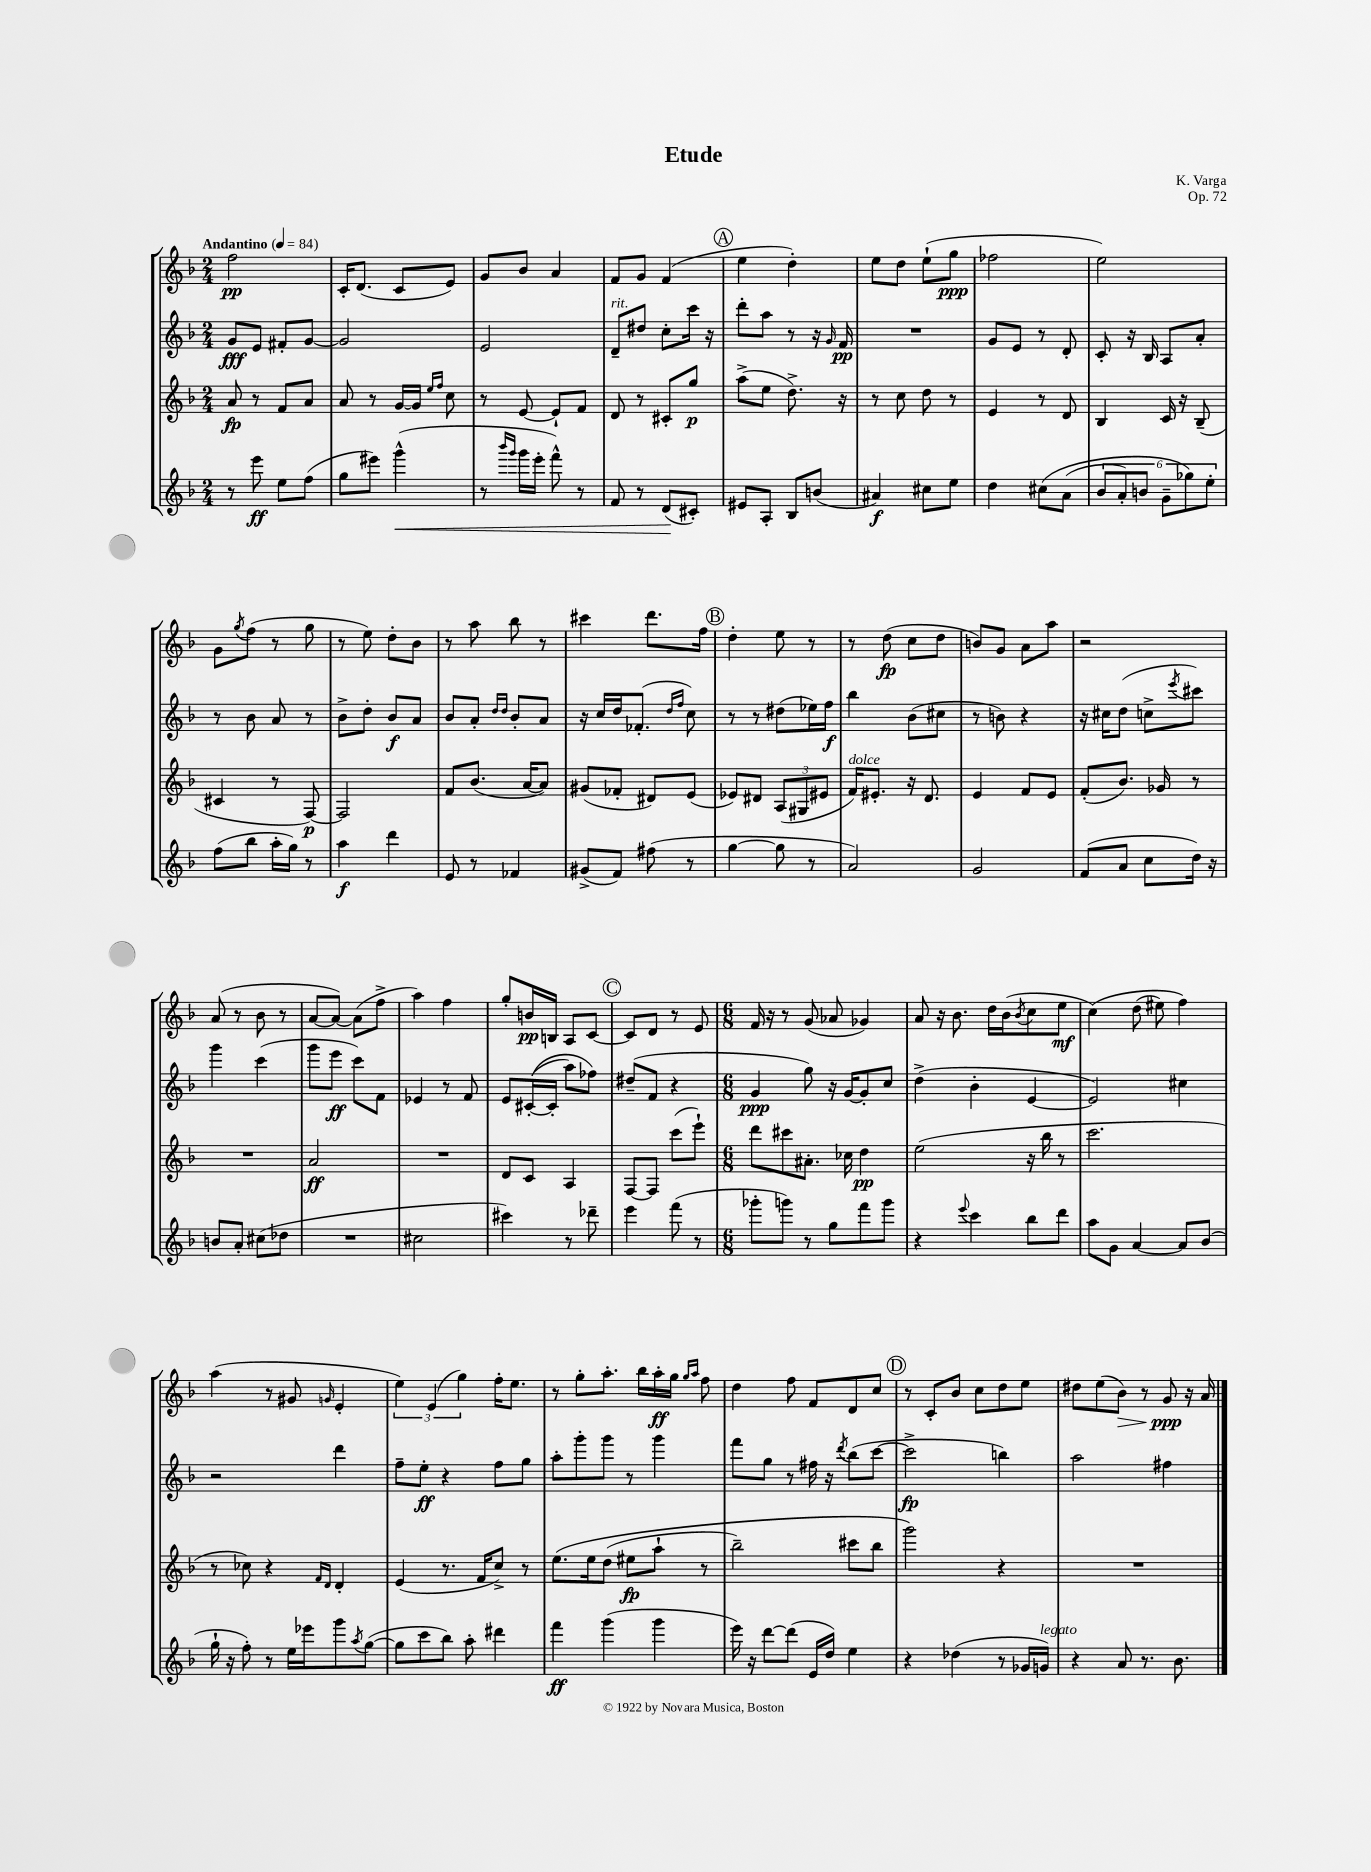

**kern	**dynam	**kern	**dynam	**kern	**dynam	**kern	**dynam
*part4	*part4	*part3	*part3	*part2	*part2	*part1	*part1
*staff4	*staff4	*staff3	*staff3	*staff2	*staff2	*staff1	*staff1
*clefG2	*	*clefG2	*	*clefG2	*	*clefG2	*
*k[b-]	*	*k[b-]	*	*k[b-]	*	*k[b-]	*
*M2/4	*	*M2/4	*	*M2/4	*	*M2/4	*
*MM84	*	*MM84	*	*MM84	*	*MM84	*
=1	=1	=1	=1	=1	=1	=1	=1
!	!	!	!	!	!	!LO:TX:a:B:t=Andantino	!
8r	.	8a/	fp	8g/L	fff	2ff\	pp
8eee\	ff	8r	.	8e/J	.	.	.
8ee\L	.	8f/L	.	8f#X'/L	.	.	.
(8ff\J	.	8a/J	.	[8g/J	.	.	.
=2	=2	=2	=2	=2	=2	=2	=2
8gg\L	.	8a/	.	2g/]	.	16c'/KL	.
.	.	.	.	.	.	(8.d/J	.
8eee#X\J)	.	8r	.	.	.	.	.
!	!LO:HP:b	!	!	!	!	!	!
(4ggg^^\	<	[16g/LL	.	.	.	8c/L	.
.	.	16g/JJ]	.	.	.	.	.
.	.	16qqee/LL	.	.	.	.	.
.	.	16qqff/JJ	.	.	.	.	.
.	.	8cc\	.	.	.	8e/J)	.
=3	=3	=3	=3	=3	=3	=3	=3
8r	.	8r	.	2e/	.	8g/L	.
16qqbbb-/LL	.	.	.	.	.	.	.
16qqggg/JJ	.	.	.	.	.	.	.
16ggg\LL	.	[8e/	.	.	.	8b-/J	.
16eee'\JJ	.	.	.	.	.	.	.
8fff^^\)	.	8e`/L]	.	.	.	4a/	.
8r	.	8f/J	.	.	.	.	.
=4	=4	=4	=4	=4	=4	=4	=4
!	!	!	!	!LO:TX:a:i:t=rit.	!	!	!
8f/	.	8d/	.	8d~/L	.	8f/L	.
8r	.	8r	.	8dd#X/J	.	8g/J	.
(8d/L	.	8c#X'/L	.	8cc'\L	.	(4f/	.
8c#X'/J)	[	8gg/J	p	16ccc\Jk	.	.	.
.	.	.	.	16r	.	.	.
!!LO:REH:place=s1:t=A
=5	=5	=5	=5	=5	=5	=5	=5
8e#X/L	.	(8aa^\L	.	8ddd'\L	.	4ee\	.
8A'/J	.	8ee\J	.	8aa\J	.	.	.
8B-/L	.	8.dd^\)	.	8r	.	4dd'\)	.
(8bn/J	.	.	.	16r	.	.	.
.	.	.	.	16qqg/	.	.	.
.	.	16r	.	16f/	pp	.	.
=6	=6	=6	=6	=6	=6	=6	=6
4a#X/)	f	8r	.	2r	.	8ee\L	.
.	.	8cc\	.	.	.	8dd\J	.
8cc#X\L	.	8dd\	.	.	.	(8ee`\L	.
8ee\J	.	8r	.	.	.	8gg\J	ppp
=7	=7	=7	=7	=7	=7	=7	=7
4dd\	.	4e/	.	8g/L	.	2ff-X\	.
.	.	.	.	8e/J	.	.	.
(8cc#X\L	.	8r	.	8r	.	.	.
(8a\J	.	8d/	.	8d'/	.	.	.
=8	=8	=8	=8	=8	=8	=8	=8
12b-/L	.	4B-/	.	8c'/	.	2ee\)	.
12a'/)	.	.	.	.	.	.	.
.	.	.	.	16r	.	.	.
12bn/J	.	.	.	.	.	.	.
.	.	.	.	16B-/	.	.	.
12g~\L	.	16c/	.	8A/L	.	.	.
.	.	16r	.	.	.	.	.
12gg-X\)	.	.	.	.	.	.	.
.	.	(8B-~/	.	8a'/J	.	.	.
12ee'\J	.	.	.	.	.	.	.
!!LO:LB:g=z
=9	=9	=9	=9	=9	=9	=9	=9
(8ff\L	.	4c#X/	.	8r	.	8g\L	.
.	.	.	.	.	.	8qgg/	.
8bb-\J	.	.	.	8b-\	.	(8ff\J	.
16aa'\LL	.	8r	.	8a/	.	8r	.
16gg\JJ)	.	.	.	.	.	.	.
8r	.	[8F/)	p	8r	.	8gg\	.
=10	=10	=10	=10	=10	=10	=10	=10
4aa\	f	2F/]	.	8b-^\L	.	8r	.
.	.	.	.	8dd'\J	.	8ee\)	.
4ddd\	.	.	.	8b-/L	f	8dd'\L	.
.	.	.	.	8a/J	.	8b-\J	.
=11	=11	=11	=11	=11	=11	=11	=11
8e/	.	8f/L	.	8b-/L	.	8r	.
8r	.	(8.b-/J	.	8a'/J	.	8aa\	.
.	.	.	.	16qqdd/LL	.	.	.
.	.	.	.	16qqdd/JJ	.	.	.
4f-X/	.	.	.	8b-'/L	.	8bb-\	.
.	.	[16a/KL	.	.	.	.	.
.	.	8a/J])	.	8a/J	.	8r	.
=12	=12	=12	=12	=12	=12	=12	=12
(8g#X^/L	.	(8g#X/L	.	16r	.	4ccc#X\	.
.	.	.	.	16cc/LL	.	.	.
8f/J)	.	8f-X'/J	.	16dd/J	.	.	.
.	.	.	.	(8.f-X'/J	.	.	.
(8ff#X\	.	8d#X/L)	.	.	.	8.ddd\L	.
.	.	.	.	16qqdd/LL	.	.	.
.	.	.	.	16qqff/JJ	.	.	.
8r	.	(8e/J	.	8cc\)	.	.	.
.	.	.	.	.	.	16ff\Jk	.
!!LO:REH:place=s1:t=B
=13	=13	=13	=13	=13	=13	=13	=13
[4gg\	.	8e-X/L)	.	8r	.	4dd'\	.
.	.	8d#X/J	.	8r	.	.	.
8gg\]	.	(12A/L	.	(8dd#X\L	.	8ee\	.
.	.	12G#X/	.	.	.	.	.
8r	.	.	.	16ee-X\L)	.	8r	.
.	.	12e#X/J	.	.	.	.	.
.	.	.	.	16ff\JJ	f	.	.
=14	=14	=14	=14	=14	=14	=14	=14
!	!	!LO:TX:a:i:t=dolce	!	!	!	!	!
2a/)	.	16f/KL)	.	4bb-\	.	8r	.
.	.	8.e#X'/J	.	.	.	.	.
.	.	.	.	.	.	(8dd\	fp
.	.	16r	.	(8b-\L	.	8cc\L	.
.	.	8.d/	.	.	.	.	.
.	.	.	.	8cc#X\J	.	8dd\J	.
=15	=15	=15	=15	=15	=15	=15	=15
2g/	.	4e/	.	8r	.	8bn/L)	.
.	.	.	.	8bn\)	.	8g/J	.
.	.	8f/L	.	4r	.	8a\L	.
.	.	8e/J	.	.	.	8aa\J	.
=16	=16	=16	=16	=16	=16	=16	=16
(8f/L	.	(8f'/L	.	16r	.	2r	.
.	.	.	.	16cc#X\KL	.	.	.
8a/J	.	8.b-/J)	.	(8dd\J	.	.	.
8cc\L	.	.	.	8ccn^\L	.	.	.
.	.	16g-X/	.	.	.	.	.
.	.	.	.	8qeee/	.	.	.
16dd\Jk)	.	8r	.	8ccc#X\J)	.	.	.
16r	.	.	.	.	.	.	.
!!LO:LB:g=z
=17	=17	=17	=17	=17	=17	=17	=17
8bn/L	.	2r	.	4ggg\	.	(8a/	.
8a'/J	.	.	.	.	.	8r	.
(8cc#X\L	.	.	.	(4ccc\	.	8b-\	.
8dd-X\J	.	.	.	.	.	8r	.
=18	=18	=18	=18	=18	=18	=18	=18
2r	.	2a/	ff	8ggg\L	.	[8a/L	.
.	.	.	.	8eee\J	ff	8a/J_)	.
.	.	.	.	8ccc\L)	.	(8a\L]	.
.	.	.	.	8f\J	.	8ff^\J	.
=19	=19	=19	=19	=19	=19	=19	=19
2cc#X\	.	2r	.	4e-X/	.	4aa\)	.
.	.	.	.	8r	.	4ff\	.
.	.	.	.	8f/	.	.	.
=20	=20	=20	=20	=20	=20	=20	=20
4ccc#X\)	.	8d/L	.	8e/L	.	8gg'/L	.
.	.	8c/J	.	(([16c#X'/L	.	16bn/L	pp
.	.	.	.	16c#'/JJ]	.	16Bn/JJ	.
8r	.	4A/	.	8aa\L)	.	8A/L	.
8ddd-X~\	.	.	.	8ff-X\J)	.	[8c/J	.
!!LO:REH:place=s1:t=C
=21	=21	=21	=21	=21	=21	=21	=21
4eee\	.	[8F/L	.	(8dd#X~/L	.	8c/L]	.
.	.	8F/J]	.	8f/J	.	8d/J	.
(8fff\	.	(8ccc\L	.	4r	.	8r	.
8r	.	8eee`\J)	.	.	.	8e/	.
=22	=22	=22	=22	=22	=22	=22	=22
*M6/8	*	*M6/8	*	*M6/8	*	*M6/8	*
8ggg-X'\L	.	8ddd\L	.	4g/	ppp	16f/	.
.	.	.	.	.	.	16r	.
8gggn\J)	.	8ccc#X\	.	.	.	8r	.
8r	.	8.a#X'\J	.	8gg\)	.	(8g/	.
8gg\L	.	.	.	16r	.	8a-X/	.
.	.	16cc-X\	.	[16g/KL	.	.	.
8fff\	.	4dd\	pp	8g'/]	.	4g-X/)	.
8ggg\J	.	.	.	8cc/J	.	.	.
=23	=23	=23	=23	=23	=23	=23	=23
4r	.	(2ee\	.	(4dd^\	.	8a/	.
.	.	.	.	.	.	16r	.
.	.	.	.	.	.	8.b-\	.
8qqeee/	.	.	.	.	.	.	.
4ccc\	.	.	.	4b-'\	.	.	.
.	.	.	.	.	.	16dd\LL	.
.	.	.	.	.	.	(16b-\J	.
.	.	.	.	.	.	8qb-/	.
8bb-\L	.	16r	.	[4e/	.	8cc\	.
.	.	16bb-\	.	.	.	.	.
8ddd\J	.	8r	.	.	.	8ee\J	mf
=24	=24	=24	=24	=24	=24	=24	=24
8aa\L	.	2.ccc\	.	2e/])	.	(4cc\)	.
8g\J	.	.	.	.	.	.	.
[4a/	.	.	.	.	.	(8dd\	.
.	.	.	.	.	.	8ee#X\)	.
8a/L]	.	.	.	4cc#X\	.	4ff\)	.
(8b-/J	.	.	.	.	.	.	.
!!LO:LB:g=z
=25	=25	=25	=25	=25	=25	=25	=25
16gg`\	.	8r	.	2r	.	(4aa\	.
16r	.	.	.	.	.	.	.
8ff'\)	.	8cc-X\)	.	.	.	.	.
8r	.	4r	.	.	.	8r	.
16ee\LL	.	.	.	.	.	8g#X/	.
16eee-X\J	.	.	.	.	.	.	.
.	.	16qqf/LL	.	.	.	.	.
.	.	16qqd/JJ	.	.	.	16qqgn/	.
8ggg\	.	4d'/	.	4ddd\	.	4e'/	.
8qaa/	.	.	.	.	.	.	.
([8gg\J	.	.	.	.	.	.	.
=26	=26	=26	=26	=26	=26	=26	=26
8gg\L]	.	(4e/	.	8ff~\L	.	6ee\)	.
8ccc\	.	.	.	8ee'\J	ff	.	.
.	.	.	.	.	.	(6e/	.
8bb-\J)	.	8.r	.	4r	.	.	.
.	.	.	.	.	.	6gg\)	.
8aa'\	.	.	.	.	.	.	.
.	.	16f/KL	.	.	.	.	.
4ddd#X\	.	8cc^/J)	.	8ff\L	.	16ff'\KL	.
.	.	.	.	.	.	8.ee\J	.
.	.	8r	.	8gg\J	.	.	.
=27	=27	=27	=27	=27	=27	=27	=27
4fff\	ff	(8.ee\L	.	8aa'\L	.	8r	.
.	.	.	.	8ggg'\	.	8gg'\L	.
.	.	16ee\k	.	.	.	.	.
(4ggg\	.	(8dd\J	.	8ggg\J	.	8.aa'\J	.
.	.	8ee#X\L	fp	8r	.	.	.
.	.	.	.	.	.	16bb-\LL	.
4ggg\	.	8aa`\J	.	4ggg\	.	16aa'\	ff
.	.	.	.	.	.	16gg\JJ	.
.	.	.	.	.	.	16qqgg/LL	.
.	.	.	.	.	.	16qqaa/JJ	.
.	.	8r	.	.	.	8ff\	.
=28	=28	=28	=28	=28	=28	=28	=28
16eee\)	.	2bb-~\)	.	8fff\L	.	4dd\	.
16r	.	.	.	.	.	.	.
[8ddd\L	.	.	.	8gg\J	.	.	.
(8ddd\J]	.	.	.	8r	.	8ff\	.
16e/LL	.	.	.	16ff#X\	.	8f/L	.
16dd/JJ)	.	.	.	16r	.	.	.
.	.	.	.	8qddd/	.	.	.
4ee\	.	8ccc#X\L	.	(8bb-\L	.	8d/	.
.	.	8bb-\J	.	[8ccc\J	.	8cc/J	.
!!LO:REH:place=s1:t=D
=29	=29	=29	=29	=29	=29	=29	=29
4r	.	2ggg\)	.	2ccc^\]	fp	8r	.
.	.	.	.	.	.	8c'/L	.
(4dd-X\	.	.	.	.	.	8b-/J	.
.	.	.	.	.	.	8cc\L	.
8r	.	4r	.	4bbn\)	.	8dd\	.
16g-X/LL	.	.	.	.	.	8ee\J	.
!LO:TX:a:i:t=legato	!	!	!	!	!	!	!
16gn/JJ)	.	.	.	.	.	.	.
=30	=30	=30	=30	=30	=30	=30	=30
4r	.	2.r	.	2aa\	.	8dd#X\L	.
.	.	.	.	.	.	(8ee\	.
!	!	!	!	!	!	!	!LO:HP:b
8a/	.	.	.	.	.	8b-\J)	>
8.r	.	.	.	.	.	8r	.
.	.	.	.	4ff#X\	.	8g/	ppp
8.b-\	.	.	.	.	.	.	.
.	.	.	.	.	.	16r	]
.	.	.	.	.	.	16a/	.
==	==	==	==	==	==	==	==
*-	*-	*-	*-	*-	*-	*-	*-
